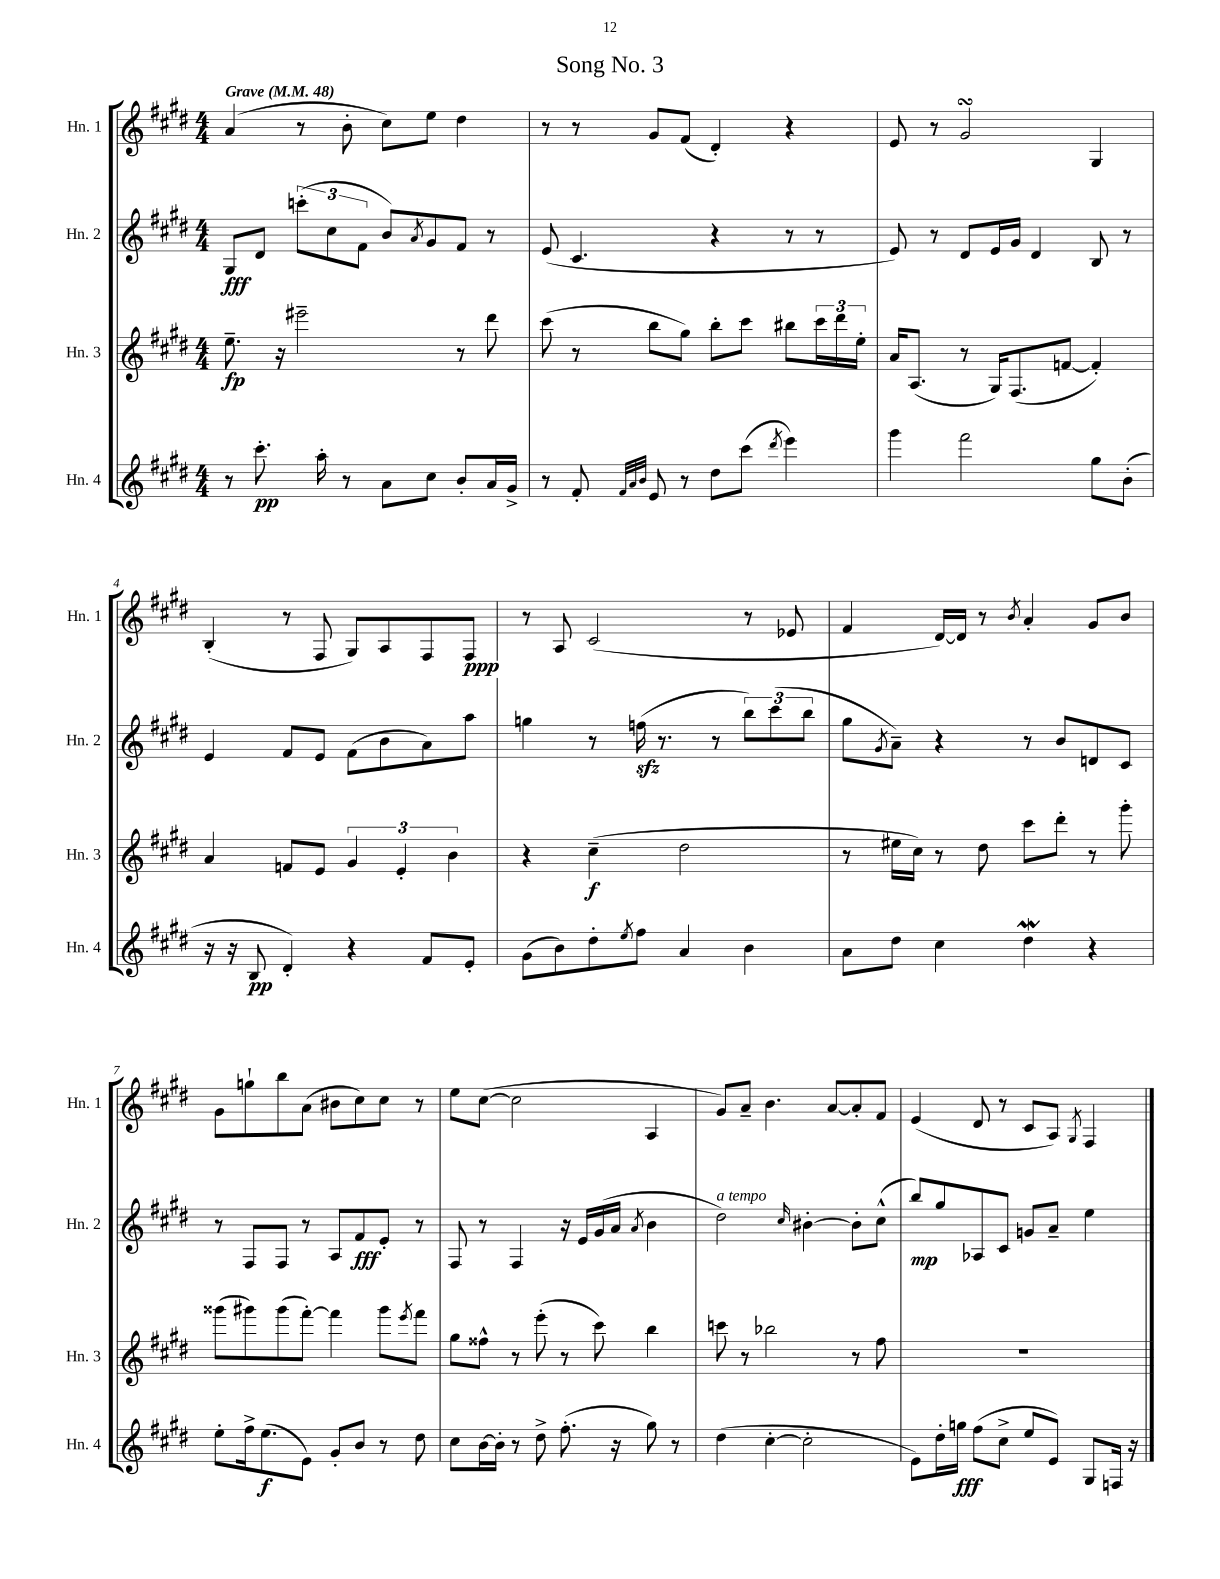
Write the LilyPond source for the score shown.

\header { title = "Song No. 3" }
<<
\new StaffGroup <<
\new Staff = "s0" \with { instrumentName = "Hn. 1" shortInstrumentName = "Hn. 1" } {
    \clef treble \key e \major \numericTimeSignature \time 4/4 \tempo "Grave" 4 = 48
    a'4( r8 b'8-. cis''8) e''8 dis''4 |
    r8 r8 gis'8 fis'8( dis'4-.) r4 |
    e'8 r8 gis'2\turn gis4 |
    b4-.( r8 fis8 gis8) a8 fis8 fis8\ppp |
    r8 a8 cis'2( r8 ees'8 |
    fis'4 dis'16~) dis'16 r8 \acciaccatura { b'8 } a'4-. gis'8 b'8 |
    gis'8 g''8-! b''8 a'8( bis'8 cis''8) cis''8 r8 |
    e''8 cis''8~( cis''2 a4 |
    gis'8) a'8-- b'4. a'8~ a'8-. fis'8 |
    e'4( dis'8 r8 cis'8 a8) \acciaccatura { gis8 } fis4 \bar "|." |
}
\new Staff = "s1" \with { instrumentName = "Hn. 2" shortInstrumentName = "Hn. 2" } {
    \clef treble \key e \major \numericTimeSignature \time 4/4
    gis8\fff dis'8 \tuplet 3/2 { c'''8-.( cis''8 fis'8 } b'8) \acciaccatura { a'8 } gis'8 fis'8 r8 |
    e'8( cis'4. r4 r8 r8 |
    e'8) r8 dis'8 e'16 gis'16 dis'4 b8 r8 |
    e'4 fis'8 e'8 fis'8( b'8 a'8) a''8 |
    g''4 r8 f''16\sfz( r8. r8 \tuplet 3/2 { b''8) cis'''8( b''8 } |
    gis''8 \acciaccatura { gis'8 } a'8--) r4 r8 b'8 d'8 cis'8 |
    r8 fis8 fis8 r8 a8 fis'8\fff e'8-. r8 |
    fis8 r8 fis4 r16 e'16 gis'16( a'16 \acciaccatura { a'8 } b'4 |
    dis''2^\markup { \italic "a tempo" }) \grace { cis''16 } bis'4~-. bis'8-. cis''8-^( |
    b''8\mp) gis''8 aes8 cis'8 g'8 a'8-- e''4 \bar "|." |
}
\new Staff = "s2" \with { instrumentName = "Hn. 3" shortInstrumentName = "Hn. 3" } {
    \clef treble \key e \major \numericTimeSignature \time 4/4
    e''8.--\fp r16 eis'''2-- r8 dis'''8 |
    cis'''8( r8 b''8 gis''8) b''8-. cis'''8 bis''8 \tuplet 3/2 { cis'''16 dis'''16 e''16-. } |
    a'16 a8.( r8 gis16) fis8.( f'8~ f'4-.) |
    a'4 f'8 e'8 \tuplet 3/2 { gis'4 e'4-. b'4 } |
    r4 cis''4--\f( dis''2 |
    r8 eis''16 cis''16) r8 dis''8 cis'''8 dis'''8-. r8 gis'''8-. |
    gisis'''8( gis'''8) gis'''8( fis'''8~-.) fis'''4 gis'''8 \acciaccatura { e'''8 } fis'''8 |
    gis''8 fisis''8-^ r8 e'''8-.( r8 cis'''8) b''4 |
    c'''8 r8 bes''2 r8 fis''8 |
    R1 \bar "|." |
}
\new Staff = "s3" \with { instrumentName = "Hn. 4" shortInstrumentName = "Hn. 4" } {
    \clef treble \key e \major \numericTimeSignature \time 4/4
    r8 cis'''8.-.\pp a''16-. r8 a'8 cis''8 b'8-. a'16 gis'16-> |
    r8 fis'8-. \grace { fis'32 a'32 b'32 } e'8 r8 dis''8 cis'''8( \acciaccatura { dis'''8 } e'''4) |
    gis'''4 fis'''2 gis''8 b'8-.( |
    r16 r16 b8\pp dis'4-.) r4 fis'8 e'8-. |
    gis'8( b'8) dis''8-. \acciaccatura { e''8 } fis''8 a'4 b'4 |
    a'8 dis''8 cis''4 dis''4\mordent r4 |
    e''8-. fis''16-> e''8.\f( e'8) gis'8-. b'8 r8 dis''8 |
    cis''8 b'16~ b'16-. r8 dis''8-> fis''8.-.( r16 gis''8) r8 |
    dis''4( cis''4~-. cis''2-. |
    e'8) dis''16-. g''16\fff fis''8( cis''8-> e''8 e'8) gis8 f16 r16 \bar "|." |
}
>>
>>
